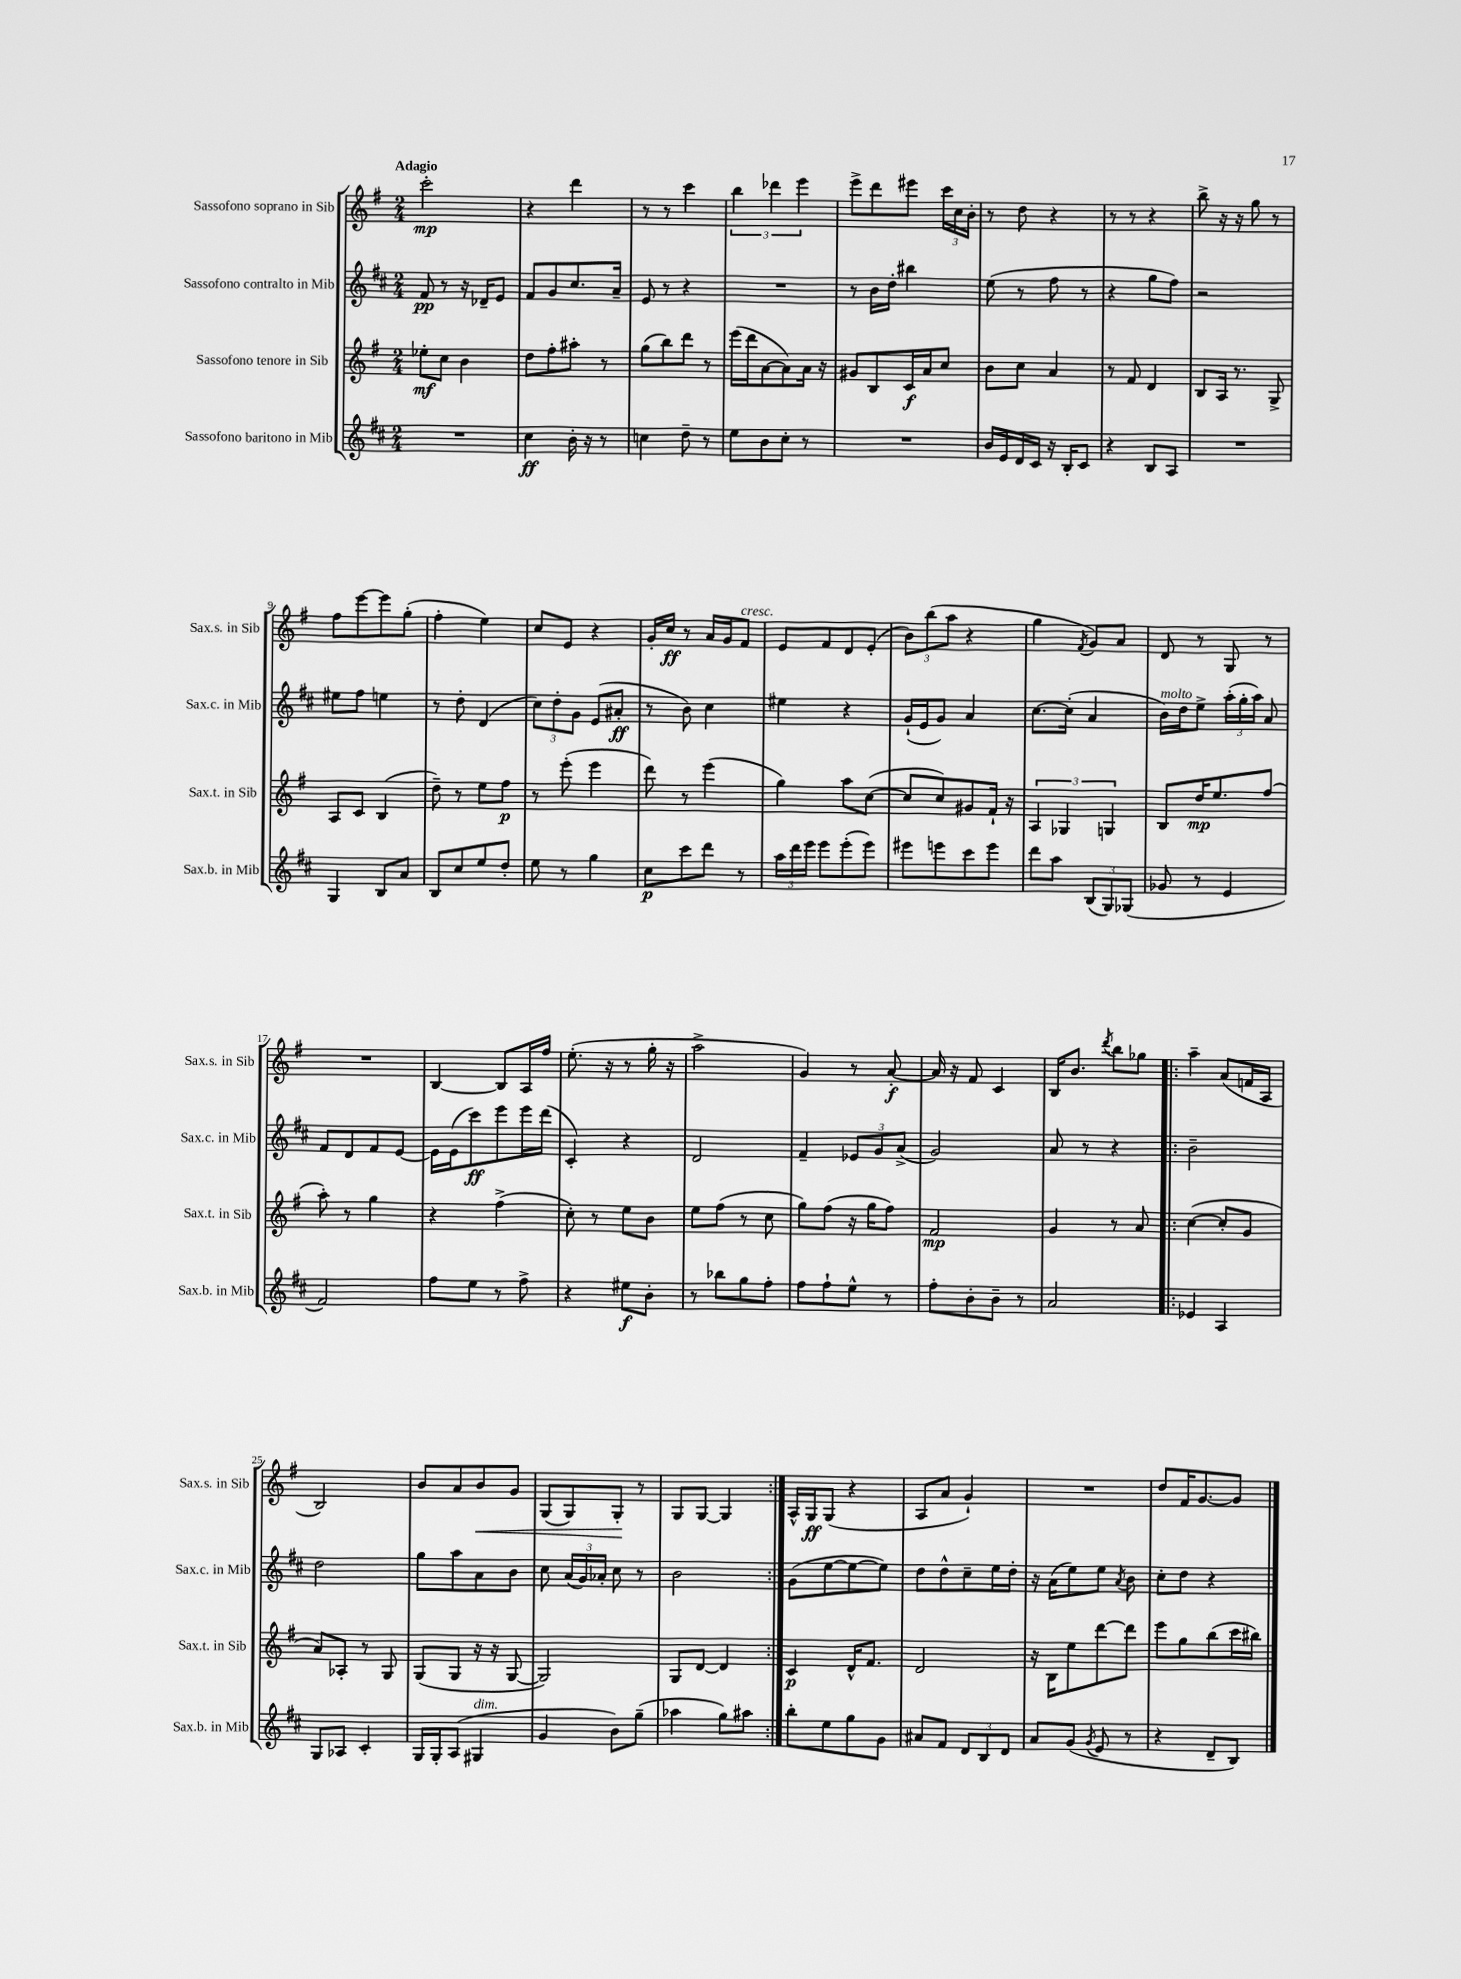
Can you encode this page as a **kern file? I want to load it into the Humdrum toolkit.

**kern	**kern	**kern	**kern
*staff4	*staff3	*staff2	*staff1
*clefG2	*clefG2	*clefG2	*clefG2
*k[f#c#]	*k[f#]	*k[f#c#]	*k[f#]
*M2/4	*M2/4	*M2/4	*M2/4
2r	8ee-'\L	8f#/	2ccc'\
.	8cc\J	8r	.
.	4b\	16r	.
.	.	16d-~/LK	.
.	.	8e/J	.
=	=	=	=
4cc#\	8dd\L	8f#/L	4r
.	8ff#'\	8g/	.
16b'\	8aa#'\J	8.cc#/	4ddd\
16r	.	.	.
8r	8r	.	.
.	.	16a~/Jk	.
=	=	=	=
4cc\	(8gg\L	8e/	8r
.	8bb\)	8r	8r
8dd~\	8ddd\J	4r	4ccc\
8r	8r	.	.
=	=	=	=
8ee\L	(16eee\LL	2r	6bb\
.	16ddd\J	.	.
8b\	[8a\	.	.
.	.	.	6ddd-\
8cc#'\J	8a\])	.	.
.	.	.	6eee\
8r	16a\Jk	.	.
.	16r	.	.
=	=	=	=
2r	8g#/L	8r	8eee^\L
.	8B/	16b\LL	8ddd\
.	.	16dd'\JJ	.
.	16c/L	4bb#\	8eee#\J
.	16a/J	.	.
.	8cc/J	.	24ccc\LL
.	.	.	24cc\
.	.	.	24b'\JJ
=	=	=	=
16b/LL	8b\L	(8ee\	8r
16e/	.	.	.
16d/	8cc\J	8r	8dd\
16c#/JJ	.	.	.
16r	4a/	8ff#\	4r
16B'/LK	.	.	.
8c#/J	.	8r	.
=	=	=	=
4r	8r	4r	8r
.	8f#/	.	8r
8B/L	4d/	8gg\L	4r
8A/J	.	8ff#\J)	.
=	=	=	=
2r	8B/L	2r	8bb^\
.	16A/Jk	.	16r
.	8.r	.	16r
.	.	.	8gg\
.	8G^/	.	8r
=	=	=	=
4G/	8A/L	8ee#\L	8ff#\L
.	8c/J	8ff#\J	[8eee\
8B/L	(4B/	4ee\	8eee\]
8a/J	.	.	(8gg'\J
=	=	=	=
8B/L	8dd~\)	8r	4ff#'\
8cc#/	8r	8dd'\	.
8ee/	8ee\L	(4d/	4ee\)
8dd'/J	8ff#\J	.	.
=	=	=	=
8ee\	8r	12cc#\L)	8cc/L
.	.	12dd'\	.
8r	(8eee'\	.	8e/J
.	.	12g\J	.
4gg\	4eee\	(8e/L	4r
.	.	8a#'/J	.
=	=	=	=
8cc#\L	8ddd\)	8r	16g'/LL
.	.	.	16cc/JJ
8ccc#\	8r	8b\)	8r
8ddd\J	(4eee\	4cc#\	16a/LL
.	.	.	16g/J
8r	.	.	8f#/J
=	=	=	=
24aa\LL	4gg\)	4ee#\	8e/L
24ddd\	.	.	.
24eee\JJ	.	.	.
8eee\L	.	.	8f#/
(8eee'\	8aa\L	4r	8d/
8eee\J)	([8cc\J	.	(8e'/J
=	=	=	=
8eee#\L	8cc/]L	(16g`/LL	12b\L)
.	.	16e/J	.
.	.	.	(12bb\
8eee\	8cc/)	8g/J)	.
.	.	.	12aa\J
8ccc#\	8g#/	4a/	4r
8eee\J	16f#`/Jk	.	.
.	16r	.	.
=	=	=	=
8ddd\L	6A/	[8.cc#\L	4gg\
8aa\J	.	.	.
.	6G-/	.	.
.	.	(16cc#'\]Jk	.
.	.	.	8qf#/
(12B/L	.	4a/	8g/L)
12G/)	6G/	.	.
.	.	.	8a/J
(12G-/J	.	.	.
=	=	=	=
8g-/	8B/L	16b\LL)	8d/
.	.	16dd\J	.
8r	16dd/K	8ee^\J	8r
.	8.ee/	.	.
4e/	.	(24aa'\LL	8G/
.	.	24gg'\	.
.	.	24aa\JJ)	.
.	(8ff#/J	8a/	8r
=	=	=	=
2f#/)	8aa'\)	8f#/L	2r
.	8r	8d/	.
.	4gg\	8f#/	.
.	.	[8e/J	.
=	=	=	=
8ff#\L	4r	16e\]LL	[4B/
.	.	(16e\J	.
8ee\J	.	8ccc#\)	.
8r	(4ff#^\	8eee\	8B/]L
8ff#^\	.	16eee\L	16A/L
.	.	(16ddd\JJ	16ff#/JJ
=	=	=	=
4r	8cc'\)	4c#'/)	(8.ee'\
.	8r	.	.
.	.	.	16r
8ee#\L	8ee\L	4r	8r
8b'\J	8b\J	.	16gg'\
.	.	.	16r
=	=	=	=
8r	8ee\L	2d/	2aa^\
8bb-\L	(8ff#\J	.	.
8gg\	8r	.	.
8ff#'\J	8cc\	.	.
=	=	=	=
8ff#\L	8gg\L)	4f#~/	4g/)
8ff#`\	(8ff#\J	.	.
8ee^^\J	16r	12e-/L	8r
.	16gg\LK	.	.
.	.	12g/	.
8r	8ff#\J)	.	[8a'/
.	.	(12a^/J	.
=	=	=	=
8ff#'\L	2f#/	2g/)	16a/]
.	.	.	16r
8b'\	.	.	8f#/
8b~\J	.	.	4c/
8r	.	.	.
=	=	=	=
2a/	4g/	8a/	16B/LK
.	.	.	8.b/J
.	.	8r	.
.	.	.	8qddd/
.	8r	4r	8bb\L
.	8a/	.	8gg-\J
=!|:	=!|:	=!|:	=!|:
4e-/	([4cc\	2b~\	4aa~\
4A/	8cc'/]L	.	(8a/L
.	8g/J	.	16f/L
.	.	.	16A/JJ
=	=	=	=
8G/L	8a/L)	2dd\	2B/)
8A-/J	8A-'/J	.	.
4c#'/	8r	.	.
.	8G/	.	.
=	=	=	=
16G/LL	(8G/L	8gg\L	8b/L
16G'/J	.	.	.
(8A/J	8G/J	8aa\	8a/
4G#/	16r	8a\	8b/
.	16r	.	.
.	[8G/	8b\J	8g/J
=	=	=	=
4g/	2G/])	8cc#\	(8G/L
.	.	(24a/LL	8G/)
.	.	24g/)	.
.	.	24a-'/JJ	.
8b\L)	.	8cc#\	8G'/J
(8gg~\J	.	8r	8r
=	=	=	=
4aa-\	8G/L	2b\	8G/L
.	[8d/J	.	[8G/J
8gg\L)	4d/]	.	4G/]
8aa#\J	.	.	.
=:|!	=:|!	=:|!	=:|!
8bb'\L	4c/	(8g\L	16A^^/LL
.	.	.	16G/J
8ee\	.	[8ee\	(8G/J
8gg\	16d^^/LK	8ee\_	4r
.	8.f#/J	.	.
8g\J	.	8ee\]J)	.
=	=	=	=
8a#/L	2d/	8dd\L	8A/L
8f#/J	.	8dd^^\	8a/J
12d/L	.	8cc#~\	4g`/)
12B/	.	.	.
.	.	16ee\L	.
12d/J	.	.	.
.	.	16dd'\JJ	.
=	=	=	=
8a/L	16r	16r	2r
.	16B\LK	(16a\LK	.
(8g/J	8ee\	8ee\)	.
8qg/	.	.	.
8e/	[8ddd\	8ee\J	.
.	.	8qa/	.
8r	8ddd\]J	8b\	.
=	=	=	=
4r	8eee\L	8cc#'\L	8dd/L
.	8gg\	8dd\J	16f#/K
.	.	.	[8.g/
8d~/L	(8bb\	4r	.
8B/J)	16ccc\L	.	8g/]J
.	16bb#\JJ)	.	.
==	==	==	==
*-	*-	*-	*-
